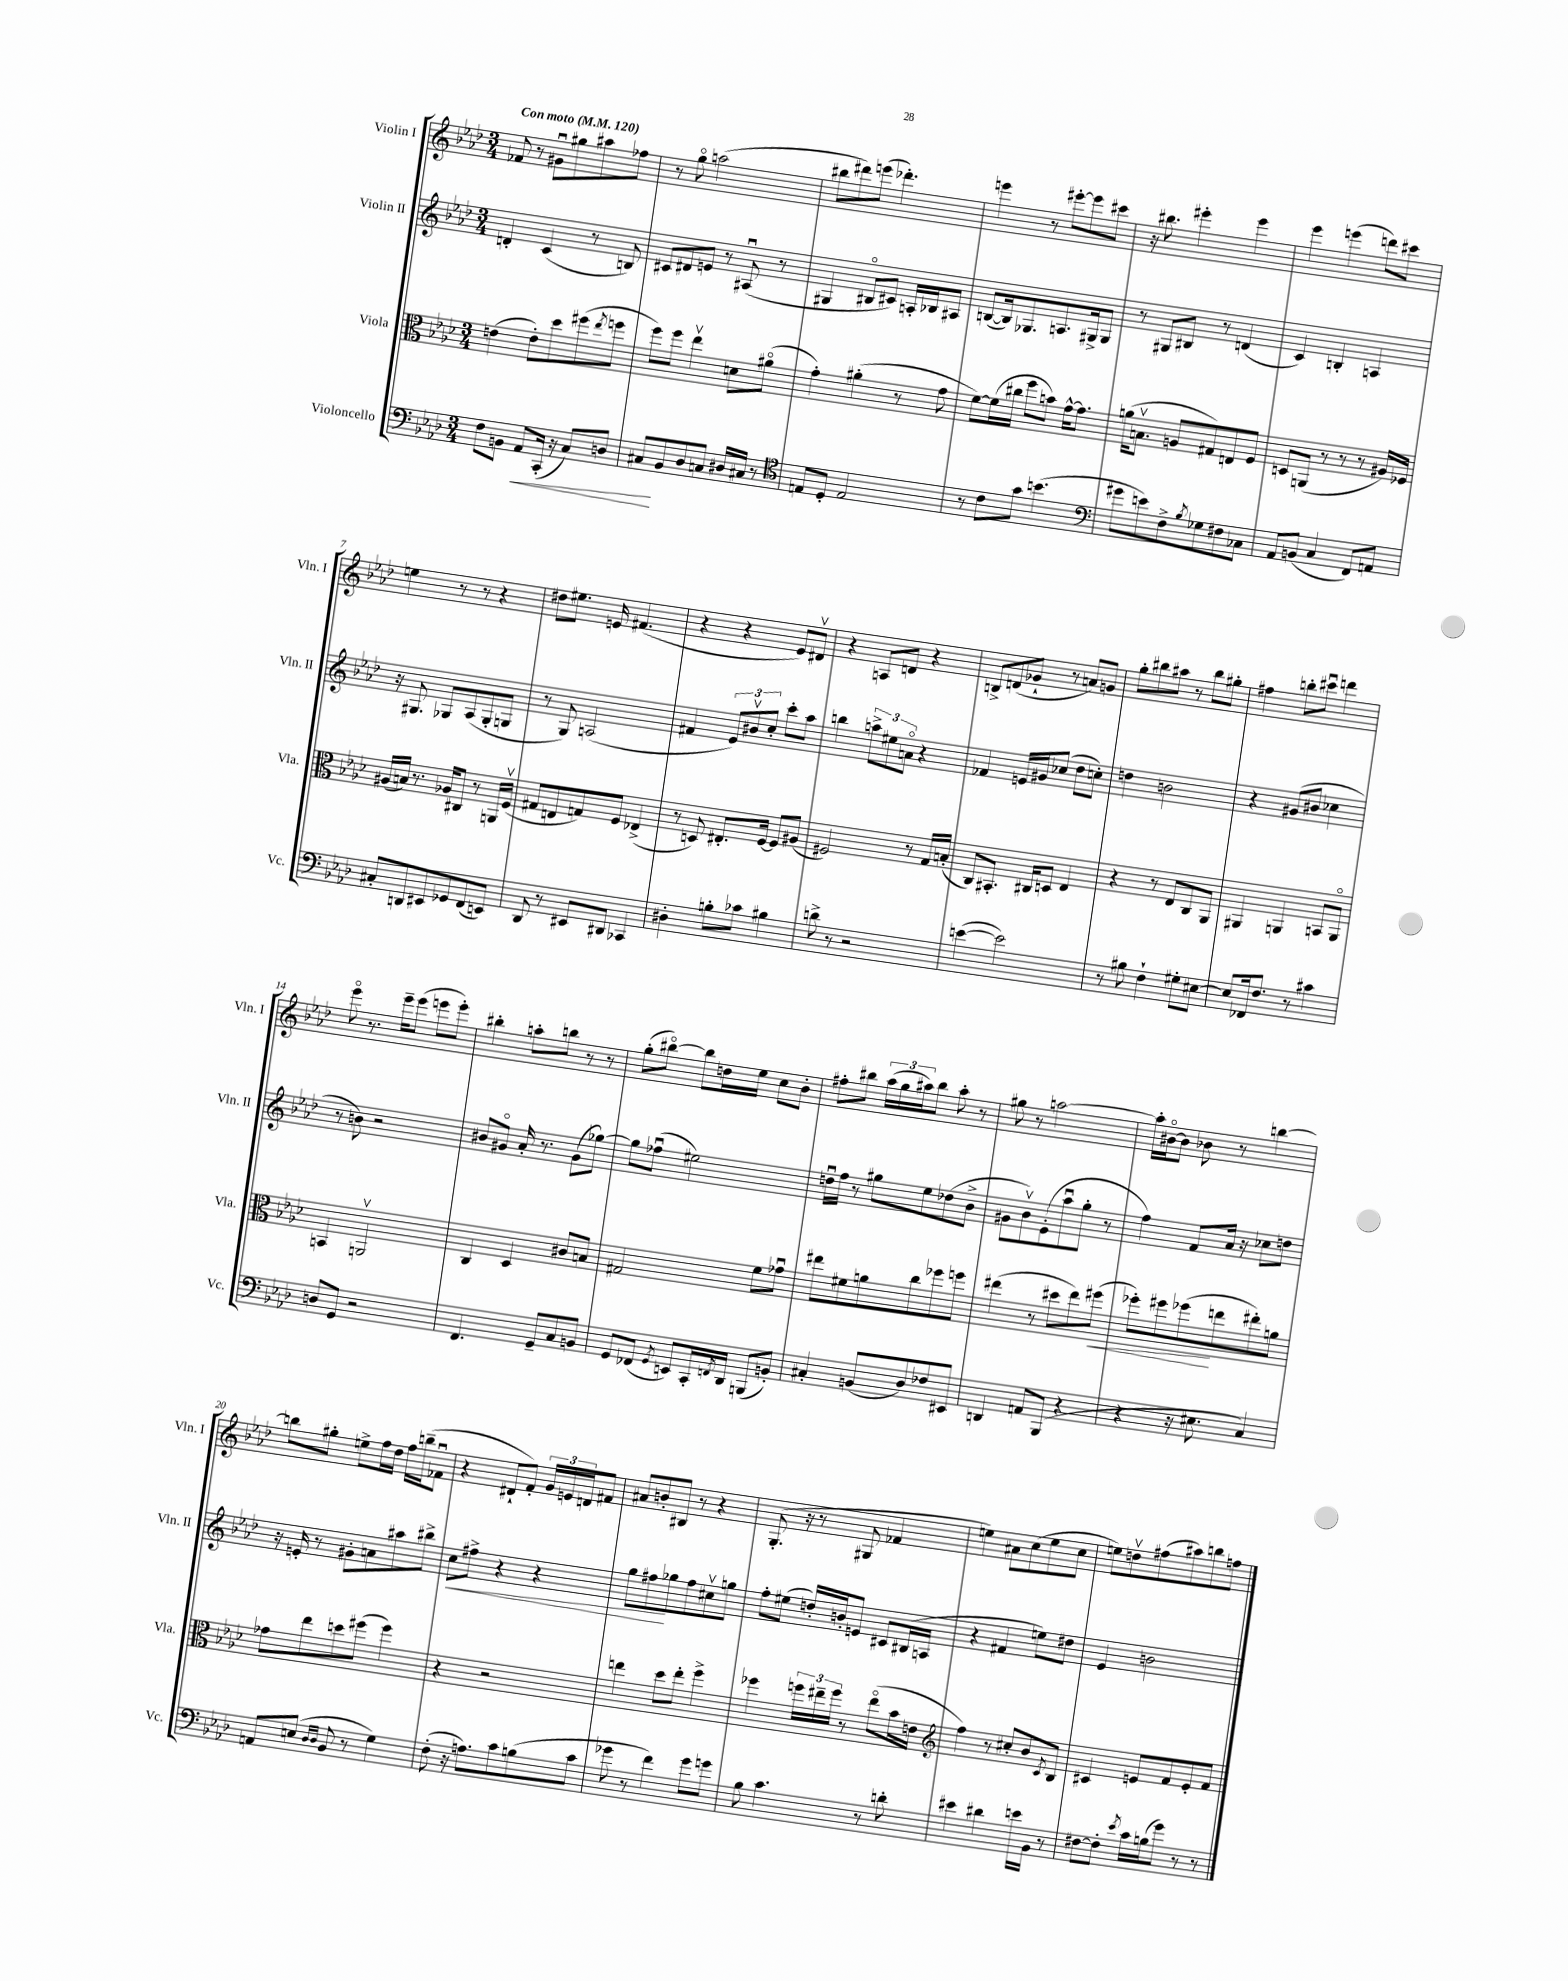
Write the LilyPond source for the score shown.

<<
\new StaffGroup <<
\new Staff = "s0" \with { instrumentName = "Violin I" shortInstrumentName = "Vln. I" } {
    \clef treble \key aes \major \numericTimeSignature \time 3/4 \tempo "Con moto" 4 = 120
    fes'8 r8 gis'8\downbow gis''8 ais''8 fes''8 |
    r8 g''8\flageolet a''2( |
    bis''8 dis'''8) e'''8( des'''4.-.) |
    e'''4 r8 eis'''8~-. eis'''8 cis'''8 |
    r16 bis''8. eis'''4-. eis'''4 |
    ees'''4 e'''4( d'''8) cis'''8 |
    e''4 r8 r8 r4 |
    dis''8 eis''8. e'16 fis'4.( |
    r4 r4 ees'8) dis'8\upbow |
    r4 a8 d'8 r4 |
    b8-> d'8( ges'8-! r8 a'8) g'8 |
    g''8-. bis''8 ais''8 r8 bis''8 gis''8-. |
    fis''4 b''8-. cis'''8\downbow d'''4 |
    ees'''8\flageolet r8. ees'''16-- ees'''8( e'''8 e'''8-.) |
    bis''4-. a''8-. b''8 r8 r8 |
    g''8-.( bis''8~\flageolet) bis''8 d''16 ees''16 c''8 bes'8-. |
    fis''8-. bis''8 \tuplet 3/2 { aes''16( g''16 ais''16) } bis''8 ais''8-. r8 |
    gis''8 r8 a''2~ |
    a''16-. bis'16~\flageolet bis'8 bes'8 r8 b''4~ |
    b''8 gis''8-. e''8-> f''16 des''16 f''16 b''16--( fes'8\downbow |
    r4 dis'8-! f'8-.) \tuplet 3/2 { g'16 e'16 d'16 } fis'8 |
    ais'8 b'8-. bis8 r8 r4 |
    g8.-.( r16 r8 gis8 fes'4 |
    e''4) ais'8 c''8( e''8 c''8 |
    e''8) d''8\upbow fis''8( ais''8) b''8 f''8 \bar "|." |
}
\new Staff = "s1" \with { instrumentName = "Violin II" shortInstrumentName = "Vln. II" } {
    \clef treble \key aes \major \numericTimeSignature \time 3/4
    d'4-. c'4( r8 b8) |
    cis'8 dis'8 e'8 r8 ais8\downbow( r8 |
    gis4 bis8\flageolet cis'8) a16-. bes16 ais8 |
    b8~( b16) ges8. a8. gis16-> gis8 |
    r8 gis8 bis8 r8 d'4( |
    c'4) b4-. a4 |
    r16 gis8. ges8 aes8( ges8-. g8 |
    r8 g8) a2( |
    fis'4 \tuplet 3/2 { ees'8) bis'8\upbow c''8-. } c'''8-. aes''8 |
    b''4 \tuplet 3/2 { a''8-> eis''8 a'8\flageolet } r4 |
    fes'4 e'16 gis'16 ces''8( des''8 c''8-.) |
    d''4 b'2 |
    r4 gis'8( bis'8 ces''4 |
    r8 b'8) r2 |
    bis'8 gis'8\flageolet aes'16-. r8. gis'8( ges''8~) |
    ges''8 fes''8\downbow( eis''2) |
    d''16\downbow f''16 r8 gis''8 ees''8 des''8( bes'8-> |
    gis'8 bes'8\upbow) ees'8-.( aes''8\downbow g''8-. r8 |
    f''4) f'8 aes'16 r16 ces''8 d''8 |
    r16 e'16-. r8 gis'8-. a'8 ais''8 bis''8-> |
    c''8\< fis''8-> r4 r4 |
    g''8 fis''8\! ges''8 fis''8 cis''8\upbow g''8 |
    f''8-. eis''8( d''16-.) b'16-. e'8 cis'8 bis16( a16 |
    r4 fis'4 e''8) dis''8 |
    ees'4 b'2 \bar "|." |
}
\new Staff = "s2" \with { instrumentName = "Viola" shortInstrumentName = "Vla." } {
    \clef alto \key aes \major \numericTimeSignature \time 3/4
    e'4( e'8-.) des''8 fis''8( \acciaccatura { ees''8 } f''8 |
    f''8) f''8 ees''4\upbow d'8 ais'8\flageolet( |
    g'4-.) ais'4-.( r8 g'8 |
    f'8~) f'16( cis''16 f''8 b'8) g'16~-^ g'8. |
    a'16( b8.\upbow a8 gis8) e8 f8 |
    d8 a,8( r8 r8 r8 ais16) fes16 |
    ais16( b16) r8. aes16 cis8 r8 a,16 f16\upbow( |
    gis8 e8 g8) f8 ees4->( |
    r8 d8) eis8.-. f16~ f8 ais8( |
    fis2) r8 g16 b16-.( |
    c8) bis,8.-. cis16 d8 ees4 |
    r4 r8 ees8 c8 aes,8 |
    ais,4 a,4 b,8 a,8\flageolet |
    b,4 a,2\upbow |
    c4 des4 cis'8 b8 |
    gis2 f'8 ges'8\downbow |
    eis''8 fis'8 a'8 c''8 fes''8 f''8 |
    eis''4( r8 dis''8 eis''8) fis''8\<( |
    fes''8-.) fis''8 fes''8\!( e''8 eis''8-.) a'8 |
    ges'8 ees''8 d''8 fis''8( fis''4) |
    r4 r2 |
    e''4 des''8 e''8-. f''4-> |
    fes''4 \tuplet 3/2 { f''16 eis''16-- f''16 } r8 eis''8\flageolet( bes'16 e'16 |
    \clef treble f''4) r8 cis''8-. bes'8 \acciaccatura { c'8 } bes8 |
    cis'4 e'8 f'8 e'8-. f'8 \bar "|." |
}
\new Staff = "s3" \with { instrumentName = "Violoncello" shortInstrumentName = "Vc." } {
    \clef bass \key aes \major \numericTimeSignature \time 3/4
    f8 b,8 aes,8\< c,16-.( r16 c8) d8 |
    cis8\! bes,8 des8 c8 dis16 cis16 r8 |
    \clef tenor e8 des8-. e2 |
    r8 c'8 g'8 b'4.( |
    \clef bass gis'8 e'8) f8-> \acciaccatura { bes8 } ges8 fis8 ces8 |
    aes,8 b,8( c4 f,8) a,8 |
    cis8-. d,8 eis,8 ges,8 f,8( e,8) |
    des,8 r8 eis,8 dis,8 ces,4 |
    dis4-. b8-. ces'8 bis4 |
    d'8-> r8 r2 |
    e'4~( e'2) |
    r8 bis8 f4-! gis8-. eis8~ |
    eis8 fes,16 f8. r8 cis'4 |
    d8 g,8 r2 |
    f,4. g,8-- c8 b,8 |
    g,8 fes,8( \acciaccatura { g,8 } e,8) c,16-. \acciaccatura { f,8 } des,16 b,,8( b,8-.) |
    cis4-. b,8( des8) fes8 eis,8 |
    d,4 a,8 bes,,8( r4 |
    r4 r16 eis8. c4) |
    a,8 e8( \grace { des16 des16 } bes,8 r8 g4) |
    f8-.( r16 a8.) c'8 b8( c'8 |
    ges'8 r8 f'4) ges'8 g'8 |
    bes8 c'4. r8 d'8-. |
    eis'4 dis'4 e'16 bes,16 r8 |
    fis8~ fis8-. \acciaccatura { ees'8 } c'16 b16( g'8) r8 r8 \bar "|." |
}
>>
>>
